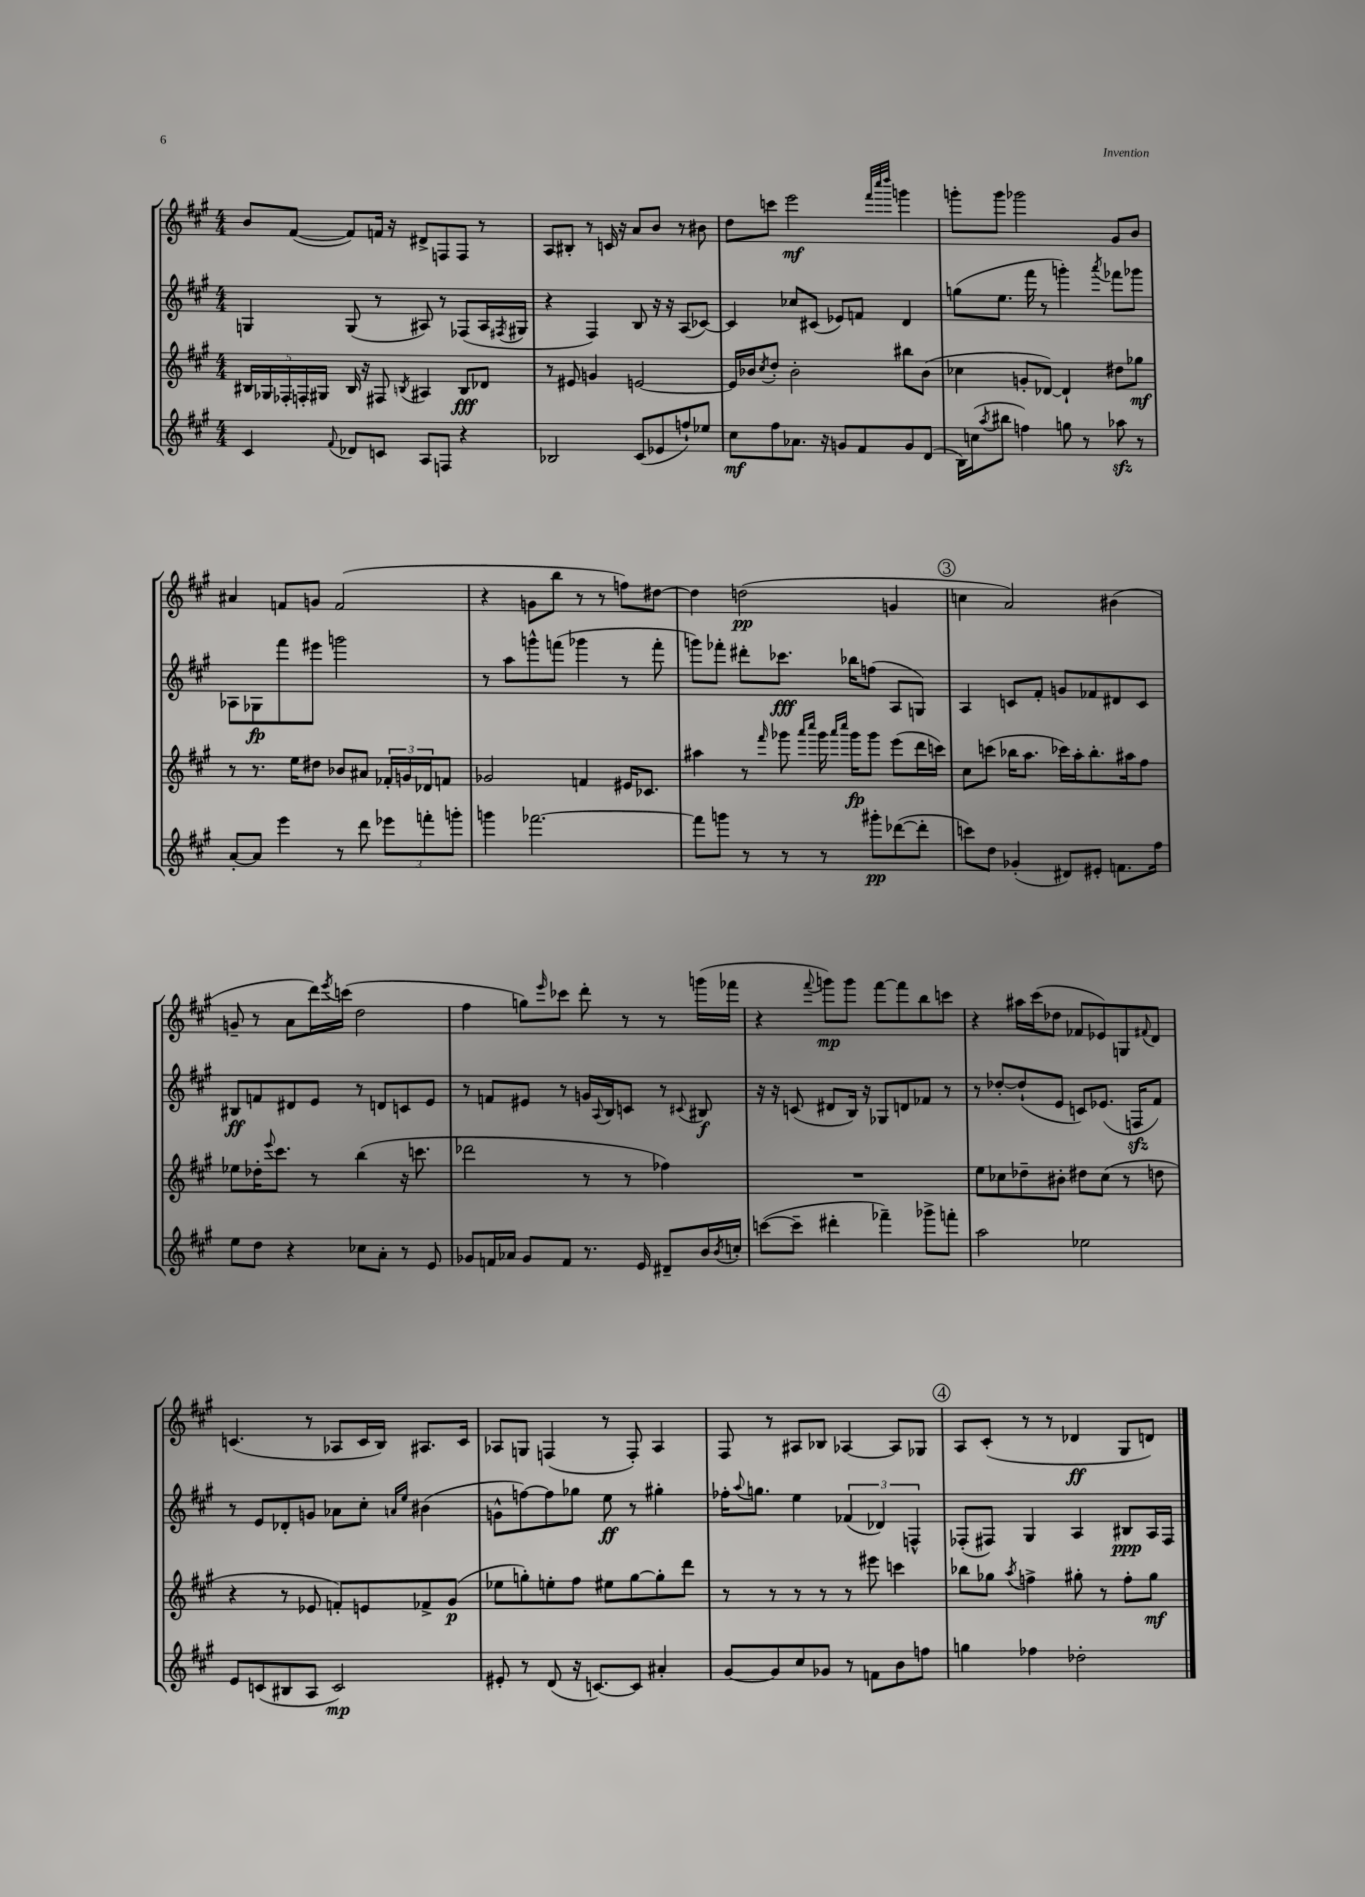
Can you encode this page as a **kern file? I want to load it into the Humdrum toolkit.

**kern	**kern	**kern	**kern
*staff4	*staff3	*staff2	*staff1
*clefG2	*clefG2	*clefG2	*clefG2
*k[f#c#g#]	*k[f#c#g#]	*k[f#c#g#]	*k[f#c#g#]
*M4/4	*M4/4	*M4/4	*M4/4
4c#	20B#	4G	8b
.	20G-	.	.
.	20F-'	.	.
.	.	.	([8f#
.	20F'	.	.
.	20G#	.	.
8qqf#	.	.	.
8d-	16B#	(8G	8f#])
.	16r	.	.
8c	8F#	8r	16f
.	.	.	16r
.	8qB	.	.
8A	4A#	8A#)	8d#^
8F	.	8r	8F
4r	8B	(8F-	8F
.	8d-	16A#	8r
.	.	8qF#	.
.	.	16G#	.
=	=	=	=
2B-	8r	4r	8A
.	8e#	.	8B#'
.	4g	4F#)	8r
.	.	.	16c
.	.	.	16r
(8c#	[2e	8B	8a
8e-	.	16r	8b
.	.	16r	.
8ff`)	.	(8A	8r
8ee-	.	[8c-)	8b#
=	=	=	=
8cc#	16e]	4c-]	8dd
.	16b-	.	.
.	8qcc#	.	.
8ff#	8dd'	.	8ccc
8.a-	2b-'	8cc-	2eee
.	.	(8c#	.
16r	.	.	.
8g	.	8e-)	.
8f#	.	8f	.
.	.	.	32qqfff#
.	.	.	32qqcccc#
.	.	.	32qqdddd
8g	8bb#	4d	4ggg
(8d	(8b-	.	.
=	=	=	=
16B)	4cc-	(8gg	8ggg'
(16cc	.	.	.
8qaa	.	.	.
8bb#	.	8.ee	8ggg
4ff)	8g'	.	2ggg-
.	.	16fff#	.
.	[8d-)	8r	.
8gg	4d-`]	4ggg')	.
8r	.	.	.
.	.	8qaaa	.
8aa-	8dd#	8fff-	8g#
8r	8gg-	8ggg-	8b
=	=	=	=
[8a'	8r	8A-	4a#
8a]	8.r	8G-	.
4eee	.	8fff#	8f
.	16ee	.	.
.	8dd#	8eee#	8g
8r	8b-	2ggg	(2f
8ddd	8a#	.	.
12eee-	24f-'	.	.
.	24g	.	.
12fff'	24d-	.	.
.	8f	.	.
12ggg'	.	.	.
=	=	=	=
4ggg	2g-	8r	4r
.	.	8aa	.
[2.fff-	.	8ggg^^	8g
.	.	(8fff	8bb
.	4f	4ggg-	8r
.	.	.	8r
.	16e#	8r	8ff)
.	8.c-	.	.
.	.	8fff'	[8dd#
=	=	=	=
8fff-]	4aa#	8ggg)	4dd#]
8ggg	.	8fff-'	.
8r	8r	8ddd#'	(2dd
.	16qqfff#	.	.
8r	8ggg-	8.ccc-	.
.	16qqaaa	.	.
.	16qqcccc#	.	.
8r	16ggg-	.	.
.	16qqaaa	.	.
.	16qqcccc#	.	.
.	16ggg-	16bb-	.
8ggg#'	8ggg-	(8ff	.
([8ddd-	(8eee	8A	4g
8ddd-']	16ddd	8G)	.
.	16ccc)	.	.
=	=	=	=
8ccc)	8cc#	4A	4cc
8dd	(8ccc	.	.
(4g-'	16bb-	8c	2a)
.	8.aa	.	.
.	.	8f#'	.
8d#)	16ccc-)	8g	.
.	16aa'	.	.
8e#'	8.bb-'	8f-	.
8.f	.	8d#	(4b#
.	16aa#	.	.
.	8ff#	8c	.
16ff#	.	.	.
=	=	=	=
8ee	8ee-	8B#	8g~
8dd	16dd-'	8f	8r
.	8qqeee	.	.
.	8.ccc#	.	.
4r	.	8d#	8a
.	8r	8e	16ddd)
.	.	.	8qeee
.	.	.	(16ccc
8cc-	(4bb	8r	2dd
8a'	.	8d	.
8r	16r	8c	.
.	8.ccc	.	.
8e	.	8e	.
=	=	=	=
8g-	2ddd-	8r	4ff#
16f	.	8f	.
16a-	.	.	.
8g-	.	8e#	8gg)
.	.	.	16qqeee
8f	.	8r	8ccc-
8.r	8r	16g	8ddd'
.	.	8qqA	.
.	.	16B	.
.	8r	8c	8r
16e	.	.	.
8d#~	4ff-)	8r	8r
.	.	8qqc#	.
16b	.	8B#	(16ggg
8qb	.	.	.
16cc'	.	.	16fff-
=	=	=	=
([8ccc	1r	16r	4r
.	.	16r	.
8ccc~]	.	(8c	.
.	.	.	8qqfff#
4ddd#'	.	8d#	8ggg)
.	.	16B)	8ggg
.	.	16r	.
4fff-~)	.	8G-	[8fff#
.	.	8d	8fff#]
8ggg-^	.	8f-	8bb
8fff'	.	8r	8ccc
=	=	=	=
2aa	8ee	8r	4r
.	8cc-	[8dd-'	.
.	8dd-~	(8dd-`]	16aa#
.	.	.	(16ccc#
.	8b#'	8e	8dd-
2ee-	8dd#	8c)	8f-
.	(8cc-	(8.e-	8e-)
.	8r	.	8G
.	.	16F	.
.	.	.	8qqf#
.	8dd	8f#)	8d
=	=	=	=
8e	4r	8r	(4.c
(8c	.	8e	.
8B#	8r	8d-'	.
8A	8e-	8g	8r
2c)	8f')	8a-	8A-
.	8e	8cc#'	16c
.	.	.	16B)
.	.	16qqa	.
.	.	16qqee	.
.	8f-^	(4b#	8.A#
.	(8g#	.	.
.	.	.	16c
=	=	=	=
8e#'	8ee-	8g^^	8A-
8r	8gg')	[8ff)	8G
(8d	8ee'	8ff]	(4F
16r	8ff#	8gg-	.
[8.c)	.	.	.
.	8ee#	8ee	8r
8c]	[8gg	8r	8F')
4a#'	8gg']	4gg#'	4A-
.	8ddd	.	.
=	=	=	=
[8g#	8r	16ff-'	8F#
.	.	8qqaa	.
.	.	8.gg	.
8g#]	8r	.	8r
8cc#	8r	4ee	8A#
8g-	8r	.	8B-
8r	8r	(6f-	[4A-
8f	8eee#	.	.
.	.	6d-)	.
8b	4ccc	.	8A-]
.	.	6F^^	.
8ff	.	.	8G-
=	=	=	=
4gg	8bb-	(8F-'	8A
.	8gg-	8F#)	(8c#'
.	8qaa	.	.
4ff-	4ff^	4G#	8r
.	.	.	8r
2dd-'	8gg#'	4A	4d-
.	8r	.	.
.	8ff'	8B#	8G#
.	8gg#	16A	8d)
.	.	16F#	.
==	==	==	==
*-	*-	*-	*-
